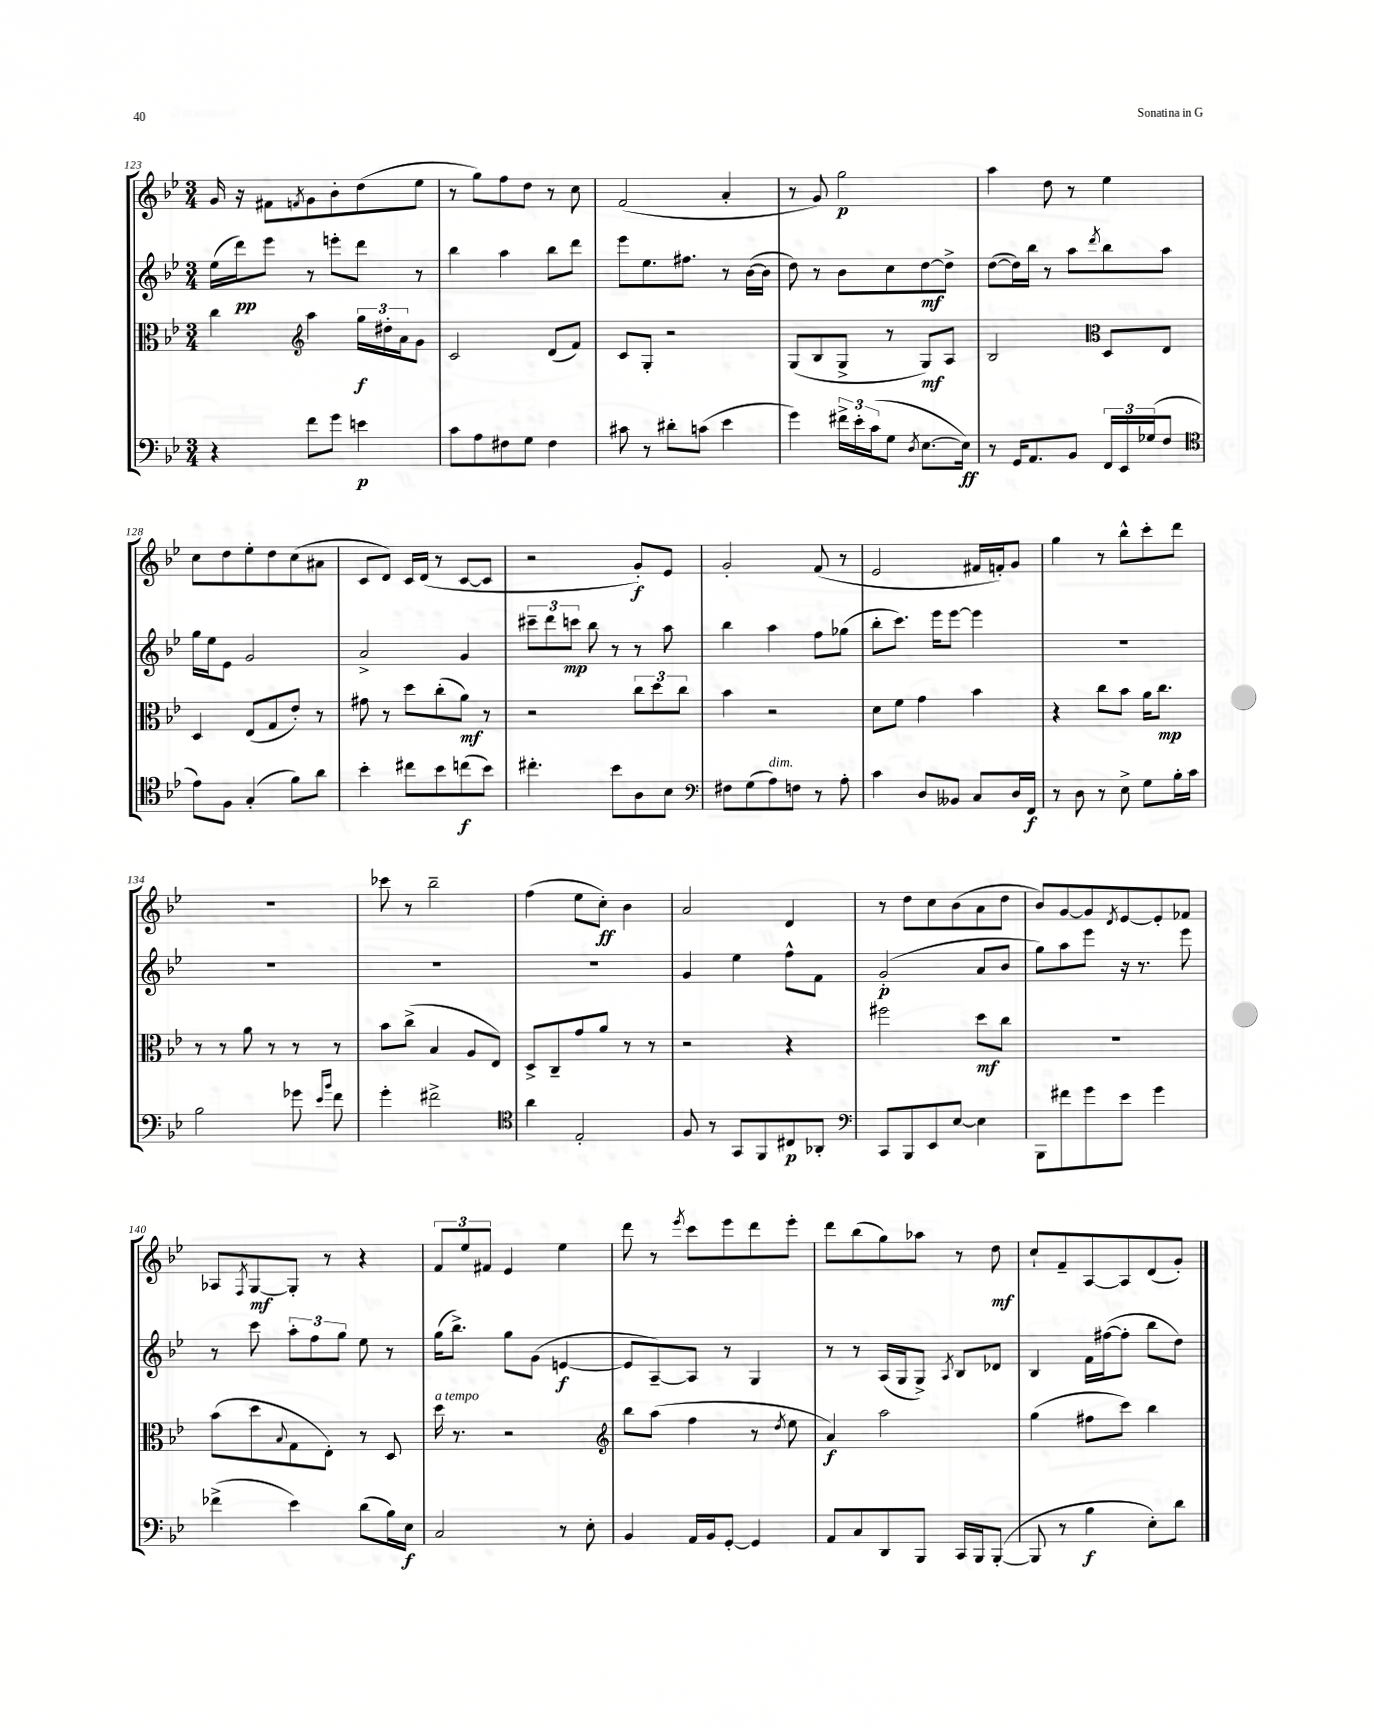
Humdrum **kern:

**kern	**kern	**kern	**kern
*staff4	*staff3	*staff2	*staff1
*clefF4	*clefC3	*clefG2	*clefG2
*k[b-e-]	*k[b-e-]	*k[b-e-]	*k[b-e-]
*M3/4	*M3/4	*M3/4	*M3/4
4r	4cc	(16ee-	16g
.	.	16ddd)	16r
.	.	8eee-	8f#
*	*clefG2	*	*
.	.	.	8qf
8f	4aa	8r	8g
8g	.	8eee'	8b-'
4e	24gg	8ddd	(8dd
.	24dd#'	.	.
.	24a	.	.
.	8g	8r	8ee-
=	=	=	=
8c	2c	4bb-	8r
8A	.	.	8gg)
8F#	.	4aa	8ff
8G	.	.	8dd
4F#	(8d	8bb-	8r
.	8f)	8ddd	8cc
=	=	=	=
8c#	8c	8eee-	(2f
8r	8G'	8.ee-	.
8d#'	2r	.	.
.	.	8.ff#	.
(8c	.	.	.
4e-	.	8r	4a'
.	.	([16b-	.
.	.	16b-]	.
=	=	=	=
4g)	(8G	8dd)	8r
.	8B-	8r	8g)
24f#^	8G^	8b-	2gg
24e-'	.	.	.
(24c	.	.	.
8G	8r	8cc	.
8qD	.	.	.
[8.E-	8G)	[8dd	.
.	8A	8dd^]	.
16E-])	.	.	.
=	=	=	=
8r	2B-	([8dd	4aa
16GG	.	16dd])	.
8.AA	.	16bb-	.
.	.	8r	8dd
8BB-	.	8aa	8r
*	*clefC3	*	*
.	.	8qddd	.
24FF	8D	8bb-	4ee-
24EE-	.	.	.
(24G-	.	.	.
8F	8E-	8aa	.
=	=	=	=
*clefC4	*	*	*
8e-)	4D	16gg	8cc
.	.	16ee-	.
8F	.	8e-	8dd
(4G'	(8E-	2g	8ee-'
.	8G	.	8dd
8f)	8e-')	.	(8cc
8a	8r	.	8a#
=	=	=	=
4b-'	8g#	2a^	8c
.	8r	.	8d)
8cc#	8dd	.	16c
.	.	.	(16d
8b-	(8cc'	.	8r
(8cc	8a)	4g	[8c
8b-)	8r	.	8c]
=	=	=	=
4.cc#'	2r	12ccc#~	2r
.	.	12ddd	.
.	.	12ccc	.
.	.	8bb-	.
8b-	.	8r	.
8A	12cc	8r	8g')
.	12dd	.	.
8B-	.	8aa	8e-
.	12cc	.	.
=	=	=	=
*clefF4	*	*	*
8F#	4b-	4bb-	2g'
(8G	.	.	.
8A)	2r	4aa	.
8F	.	.	.
8r	.	8ff	(8f
8A'	.	(8gg-	8r
=	=	=	=
4c	8d	8bb-'	2e-
.	8f	8.ccc)	.
8D	4g	.	.
.	.	16eee-	.
8BB--	.	[8eee-	.
8C	4b-	4eee-]	16f#
.	.	.	16f')
16D	.	.	8g
16FF	.	.	.
=	=	=	=
8r	4r	2.r	4gg
8D	.	.	.
8r	8cc	.	8r
8E-^	8b-	.	8bb-^^
8G	16a	.	8ccc'
.	8.cc	.	.
16B-'	.	.	8ddd
16c	.	.	.
=	=	=	=
2B-	8r	2.r	2.r
.	8r	.	.
.	8a	.	.
.	8r	.	.
8g-	8r	.	.
16qqe-	.	.	.
16qqb-	.	.	.
8f	8r	.	.
=	=	=	=
4g'	8b-	2.r	8ccc-
.	(8cc^	.	8r
2f#^	4B-	.	2bb-~
.	8A	.	.
.	8E-)	.	.
=	=	=	=
*clefC4	*	*	*
4a	8D^	2.r	(4ff
.	8C~	.	.
2E-'	8g	.	8ee-
.	8a	.	8cc')
.	8r	.	4b-
.	8r	.	.
=	=	=	=
8F	2r	4g	2a
8r	.	.	.
8GG	.	4ee-	.
8FF	.	.	.
8C#	4r	8ff^^	4d
8AA-'	.	8f	.
=	=	=	=
*clefF4	*	*	*
8CC	2ff#	(2g'	8r
8BBB-	.	.	8dd
8EE-	.	.	8cc
[8E-	.	.	(8b-
4E-]	8dd	8a	8a
.	8cc	8b-	8dd
=	=	=	=
8BBB-	2.r	8gg)	8b-)
8f#	.	8aa	[8g
8g	.	8eee-	8g]
.	.	.	8qd
8e-	.	16r	[8e-
.	.	8.r	.
4g	.	.	8e-']
.	.	8eee-	8f-
=	=	=	=
(4f-^	(8b-	8r	8A-
.	.	.	8qF
.	8dd	8ccc	[8G
.	8qqB-	.	.
4e-)	8G	12aa'	8G']
.	.	12ff	.
.	8E-')	.	8r
.	.	12gg	.
(8d	8r	8ee-	4r
16B-)	8D	8r	.
16E-	.	.	.
=	=	=	=
2C	16dd	(16gg	12f
.	8.r	8.bb-^)	.
.	.	.	12ee-
.	.	.	12f#
.	2r	8gg	4e-
.	.	(8g	.
8r	.	[4e	4ee-
8E-'	.	.	.
=	=	=	=
*	*clefG2	*	*
4BB-	8bb-	8e]	8ddd
.	(8aa	[8A~)	8r
.	.	.	8qeee-
16AA	4ff	8A]	8ccc
16BB-	.	.	.
[8GG'	.	8r	8eee-
4GG]	8r	4G	8ddd
.	8qdd	.	.
.	8ee-	.	8eee-'
=	=	=	=
8AA	4a)	8r	8ddd
8C	.	8r	(8bb-
8DD	2aa	(16A	8gg)
.	.	16G	.
8BBB-	.	8G^)	8aa-
.	.	8qA	.
16CC	.	8B-	8r
16BBB-	.	.	.
([8BBB-'	.	8d-	8dd
=	=	=	=
8BBB-]	(4gg	4B-	8cc`
8r	.	.	8f~
4B-	8ff#	16f	[8A
.	.	([16ff#	.
.	8ccc)	8ff#']	8A]
8E-')	4bb-	8bb-	(8d
8d	.	8dd)	8g')
==	==	==	==
*-	*-	*-	*-
